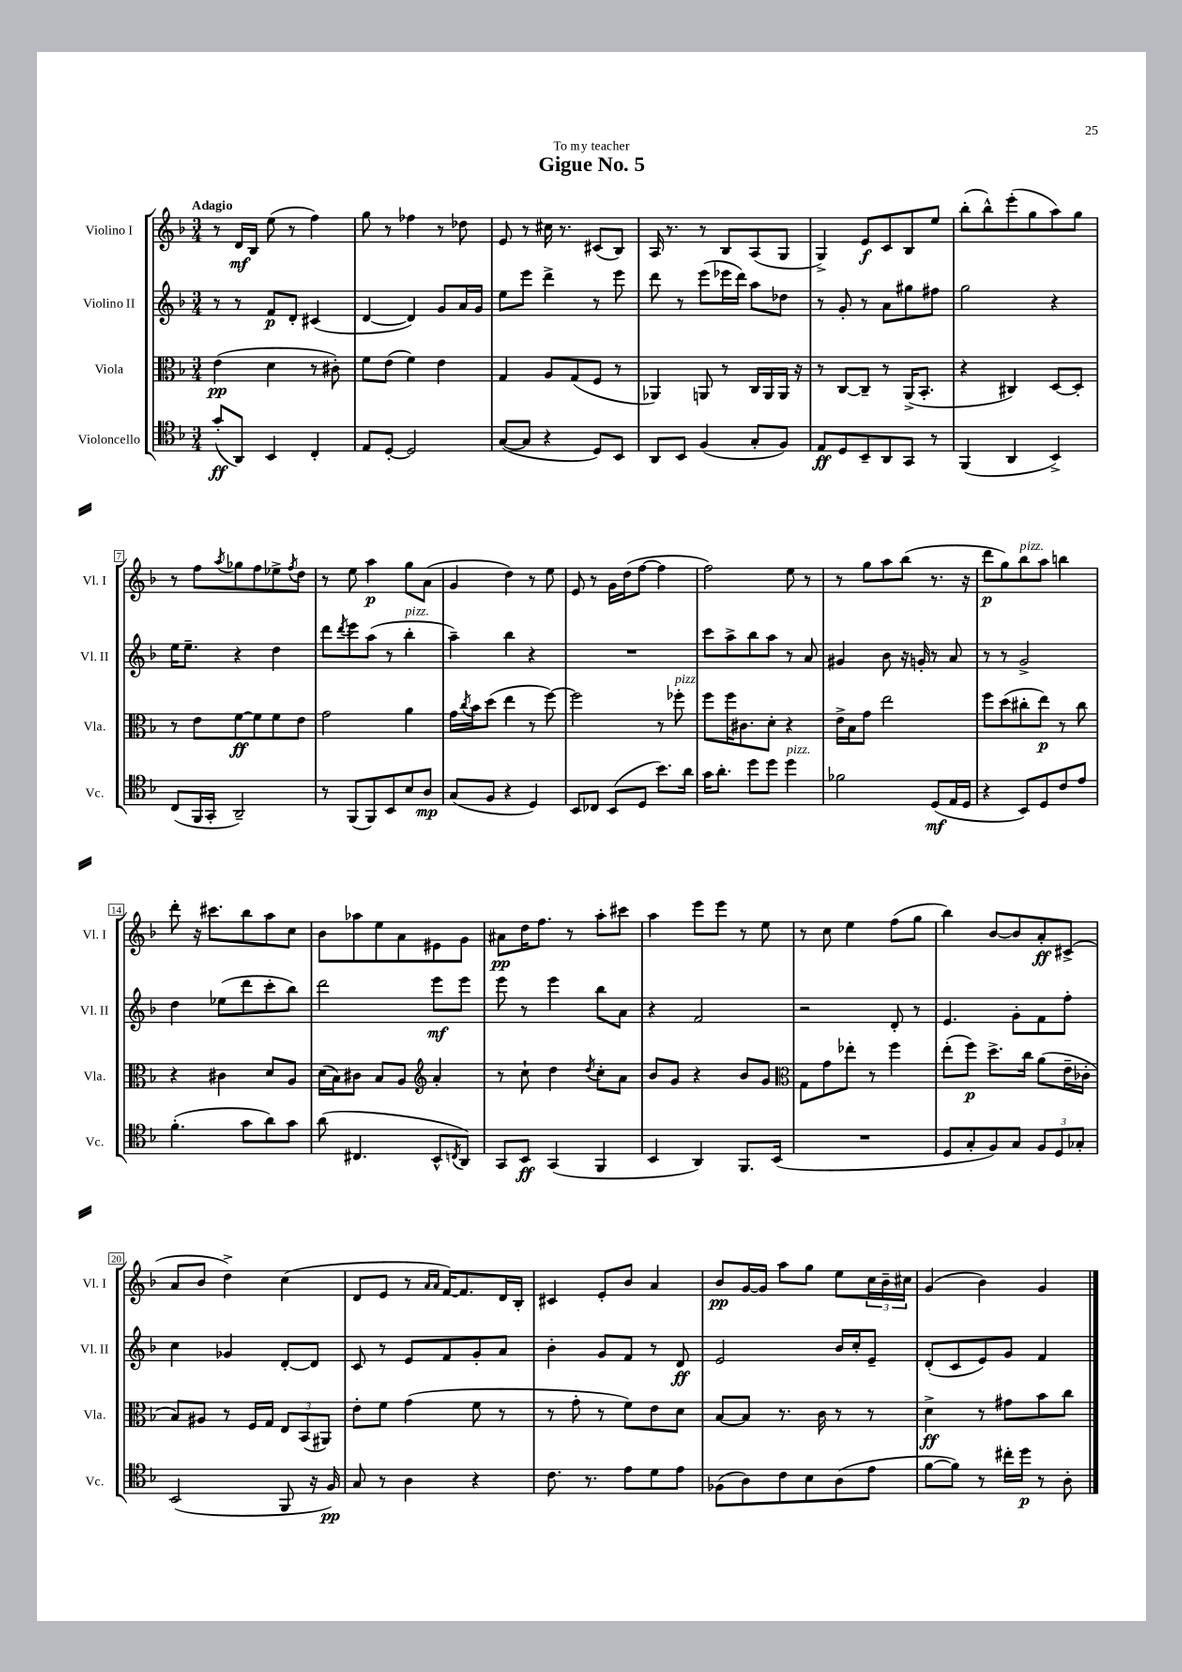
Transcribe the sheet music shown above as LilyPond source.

\header { title = "Gigue No. 5" dedication = "To my teacher" }
<<
\new StaffGroup <<
\new Staff = "s0" \with { instrumentName = "Violino I" shortInstrumentName = "Vl. I" } {
    \clef treble \key f \major \numericTimeSignature \time 3/4 \tempo "Adagio"
    r8 d'16\mf bes16 e''8( r8 f''4) |
    g''8 r8 fes''4 r8 des''8 |
    e'8 r8 cis''16 r8. cis'8( bes8) |
    a16 r8. r8 bes8 a8( g8 |
    g4->) e'8\f c'8 bes8 e''8 |
    bes''8-.( bes''8-^) e'''8-.( g''8 a''8) g''8 |
    r8 f''8 \acciaccatura { a''8 } ges''8 f''8 ees''8-> \acciaccatura { f''8 } d''8 |
    r8 e''8 a''4\p g''8 a'8( |
    g'4 d''4) r8 e''8 |
    e'8 r8 g'16 d''16( f''8~ f''4 |
    f''2) e''8 r8 |
    r8 g''8 a''8 bes''8( r8. r16 |
    d'''8\p g''8) bes''8^\markup { \italic "pizz." } a''8 b''4 |
    d'''8-. r16 cis'''8. bes''8 a''8 c''8 |
    bes'8 aes''8 e''8 a'8 eis'8 g'8 |
    ais'8\pp d''16 f''8. r8 a''8-. cis'''8 |
    a''4 e'''8 e'''8 r8 e''8 |
    r8 c''8 e''4 f''8( g''8 |
    bes''4) bes'8~ bes'8 a'8-.\ff cis'8->( |
    a'8 bes'8 d''4->) c''4( |
    d'8 e'8 r8 \grace { a'16 a'16 } f'16~) f'8. d'16 bes16-. |
    cis'4 e'8-. bes'8 a'4 |
    bes'8\pp g'16~ g'16 a''8 g''8 e''8 \tuplet 3/2 { c''16 bes'16-- cis''16 } |
    g'4( bes'4) g'4 \bar "|." |
}
\new Staff = "s1" \with { instrumentName = "Violino II" shortInstrumentName = "Vl. II" } {
    \clef treble \key f \major \numericTimeSignature \time 3/4
    r8 r8 f'8\p d'8-. cis'4( |
    d'4~ d'4) g'8 a'16 g'16 |
    e''8 e'''8 d'''4-> r8 e'''8 |
    d'''8 r8 e'''8( ees'''16 d'''16) a''8 des''8 |
    r8 g'8-. r8 a'8 gis''8 fis''8 |
    g''2 r4 |
    e''16 e''8.-- r4 d''4 |
    d'''8 \acciaccatura { d'''8 } e'''8 a''8( r8 bes''4-.^\markup { \italic "pizz." } |
    a''4--) bes''4 r4 |
    R2. |
    c'''8 a''8-> bes''8 a''8 r8 a'8 |
    gis'4 bes'8 r16 g'16-. r8 a'8 |
    r8 r8 g'2-> |
    d''4 ees''8( d'''8 c'''8-. bes''8) |
    d'''2 e'''8\mf e'''8 |
    e'''8 r8 e'''4 bes''8 a'8 |
    r4 f'2 |
    r2 d'8-. r8 |
    e'4. g'8-. f'8 f''8-. |
    c''4 ges'4 d'8~-. d'8 |
    c'8 r8 e'8 f'8 g'8-. a'8 |
    bes'4-. g'8 f'8 r8 d'8\ff |
    e'2 bes'16 c''16-. e'8-- |
    d'8-.( c'8 e'8) g'8 f'4 \bar "|." |
}
\new Staff = "s2" \with { instrumentName = "Viola" shortInstrumentName = "Vla." } {
    \clef alto \key f \major \numericTimeSignature \time 3/4
    e'4\pp( d'4 r8 cis'8-.) |
    f'8 e'8( f'4) e'4 |
    g4 a8 g8( f8 r8 |
    aes,4) a,8 r8 c16 a,16 a,16 r16 |
    r8 c8~ c8-- r8 a,16->( bes,8.-. |
    r4 cis4) d8~ d8-. |
    r8 e'8 f'8~\ff f'8 f'8 e'8 |
    g'2 a'4 |
    g'16 \acciaccatura { c''8 } bes'16 d''8( e''4 r8 f''8~) |
    f''2 r8 fes''8-.^\markup { \italic "pizz." } |
    f''8 f''16 cis'8. d'8-. r4 |
    e'16-> bes16 g'8 e''2 |
    f''8 d''8( cis''8-. e''8\p) r8 cis''8 |
    r4 cis'4 d'8 a8 |
    d'16( bes16) cis'8 bes8 a8 \clef treble a'4-. |
    r8 c''8-! d''4 \acciaccatura { d''8 } c''8-. a'8 |
    bes'8 g'8 r4 bes'8 g'8 |
    \clef alto g8 g'8 ees''8-. r8 f''4 |
    e''8-.( f''8\p) d''8.-> c''16 a'8( e'16-- ces'16-. |
    bes8) ais8 r8 f16 g16 \tuplet 3/2 { e8 bes,8( ais,8) } |
    e'8-. f'8 g'4( f'8 r8 |
    r8 g'8-. r8 f'8) e'8 d'8 |
    bes8~ bes8 r8. c'16 r8 r8 |
    d'4->\ff r8 gis'8 bes'8 c''8 \bar "|." |
}
\new Staff = "s3" \with { instrumentName = "Violoncello" shortInstrumentName = "Vc." } {
    \clef tenor \key f \major \numericTimeSignature \time 3/4
    g'8-.\ff( a,8) bes,4 c4-. |
    e8 d8~-. d2 |
    g8~( g8 r4 d8) bes,8 |
    a,8 bes,8 f4( g8-. f8) |
    e8\ff d8 bes,8-- a,8 g,8 r8 |
    f,4( a,4 bes,4->) |
    c8( f,16 g,16-. a,2--) |
    r8 f,8( f,8) bes,8 bes8 a8\mp |
    g8( f8 r4 d4) |
    bes,8 ces8 bes,8( d8 bes'8.) a'16 |
    g'16 a'8.-. d''8 d''8 d''4^\markup { \italic "pizz." } |
    fes'2 d8\mf( e16 d16 |
    r4 bes,8) d8 c'8 e'8 |
    f'4.-.( g'8 a'8) g'8 |
    a'8( cis4. bes,8-^ \acciaccatura { c8 } a,8) |
    g,8 bes,8\ff g,4( f,4 |
    bes,4 a,4) f,8. bes,16( |
    R2. |
    d8 g8-. f8) g8 \tuplet 3/2 { f8 d8 ges8-. } |
    bes,2( f,8 r16 f16\pp) |
    g8 r8 a4 r4 |
    c'8. r8. e'8 d'8 e'8 |
    fes8( a8) c'8 bes8 a8( e'8 |
    f'8~ f'8) r8 cis''16-. d''16\p r8 a8-. \bar "|." |
}
>>
>>
\layout { \context { \Score \override BarNumber.stencil = #(make-stencil-boxer 0.1 0.3 ly:text-interface::print) } }
